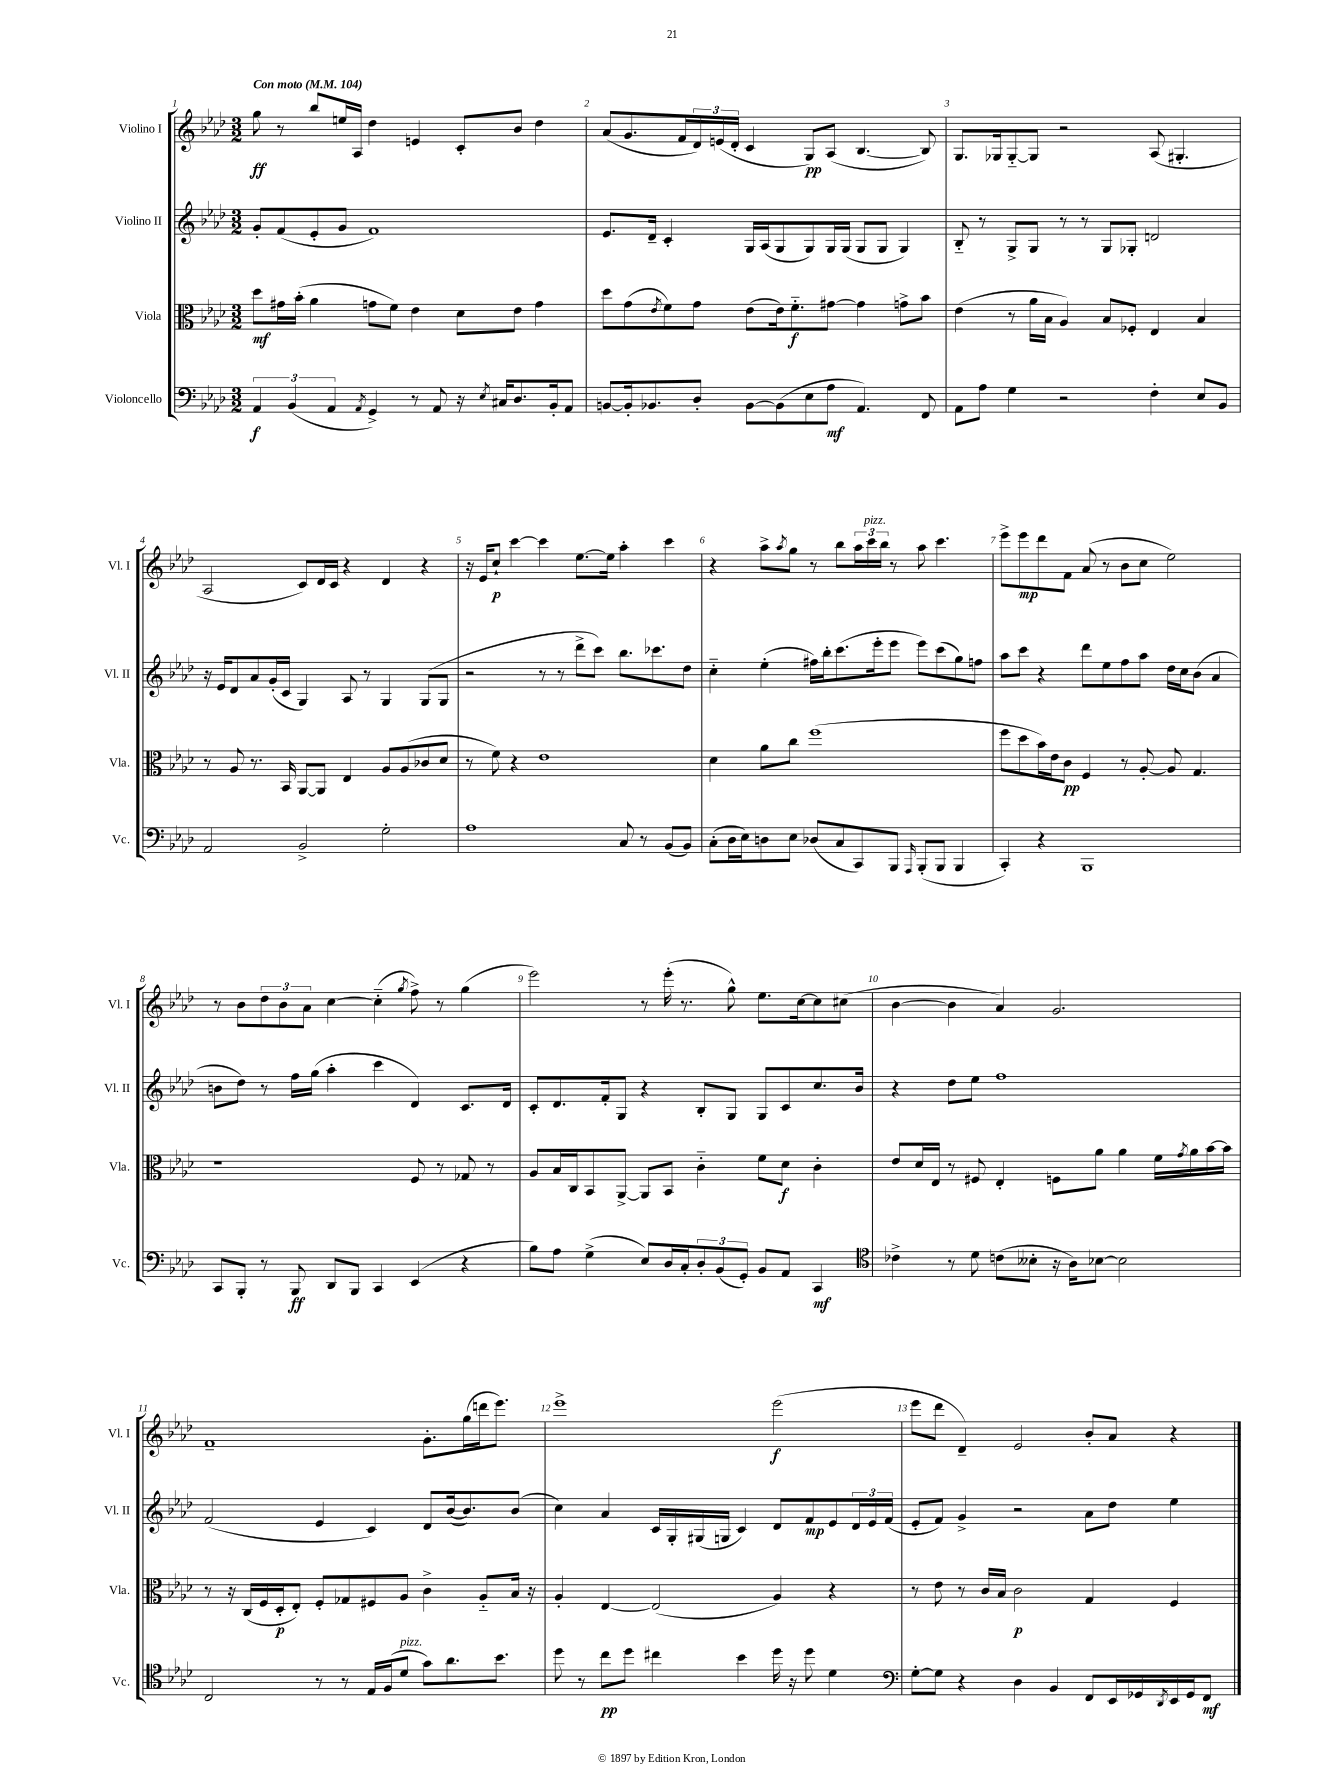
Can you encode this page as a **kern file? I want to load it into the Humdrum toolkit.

**kern	**kern	**kern	**kern
*staff4	*staff3	*staff2	*staff1
*clefF4	*clefC3	*clefG2	*clefG2
*k[b-e-a-d-]	*k[b-e-a-d-]	*k[b-e-a-d-]	*k[b-e-a-d-]
*M3/2	*M3/2	*M3/2	*M3/2
*MM104	*MM104	*MM104	*MM104
6AA-/	8dd-\L	8g'/L	8gg\
.	16g#\L	(8f/	8r
(6BB-/	.	.	.
.	(16b-'\JJ	.	.
.	4a-\	8e-'/	8bb-/L
6AA-/	.	.	.
.	.	8g/J	16ee/L
.	.	.	16A-/JJ
8qAA-/	.	.	.
4GG^/)	8g\L	1f)	4dd-\
.	8f\J)	.	.
8r	4e-\	.	4e/
8AA-/	.	.	.
16r	8d-\L	.	8c'/L
8qE-/	.	.	.
16C#/LK	.	.	.
8.D-/	8e-\J	.	8b-/J
.	4g\	.	4dd-\
16BB-'/k	.	.	.
8AA-/J	.	.	.
=	=	=	=
[8BB/L	8dd-\L	8.e-/L	(8a-/L
16BB'/]k	(8g\	.	8.g/
8.BB-/	.	16d-~/Jk	.
.	8qe-/	.	.
.	8f\)	4c'/	.
.	.	.	16f/L
8D-'/J	8g\J	.	24d-/)
.	.	.	(24e/
.	.	.	24d-'/JJ
[8BB-\L	(8e-\L	16G/LL	4c/
.	.	(16A-/J	.
(8BB-\]	16e-\k)	8G/	.
.	8.f'~\	.	.
8E-\	.	8G/)	8G/L)
8A-\J	[8g#\J	16G/L	(8A-/J
.	.	(16G/JJ	.
4.AA-/)	4g#\]	8G/L	[4.B-/
.	.	8G/J	.
.	8g^\L	4G/)	.
8FF/	8b-\J	.	8B-/])
=	=	=	=
8AA-\L	(4e-\	8B-'~/	8.G/L
8A-\J	.	8r	.
.	.	.	16G-/k
4G\	8r	8G^/L	[8G-'~/
.	16a-\LL	8G/J	8G-/]J
.	16B-\JJ	.	.
2r	4A-/)	8r	2r
.	.	8r	.
.	8B-/L	8G/L	.
.	8F-'/J	8G-'/J	.
4F'\	4E-/	2d/	(8A-/
.	.	.	4.G#'/
8E-/L	4B-/	.	.
8BB-/J	.	.	.
=	=	=	=
2AA-/	8r	16r	2A-/
.	.	16e-/LK	.
.	8A-/	8d-/	.
.	8.r	8a-/	.
.	.	(16g'/L	.
.	16BB-/	16c/JJ	.
2BB-^/	[8AA-/L	4G/)	8c/L)
.	8AA-/]J	.	16d-/L
.	.	.	16c/JJ
.	4E-/	8A-/	4r
.	.	8r	.
2G'\	8A-/L	4G/	4d-/
.	(8A-/	.	.
.	8c-/	(8G/L	4r
.	8d-/J	8G/J	.
=	=	=	=
1A-	8r	2r	16r
.	.	.	16e-/LK
.	8f\)	.	8cc`/J
.	4r	.	[4ccc\
.	1e-	8r	4ccc\]
.	.	8r	.
.	.	8ddd-^\L	[8.ee-\L
.	.	8ccc\J)	.
.	.	.	16ee-\]Jk
8C/	.	8.bb-\L	4aa-'\
8r	.	.	.
.	.	8.ccc-\	.
(8BB-/L	.	.	4ccc\
8BB-/J)	.	8dd-\J	.
=	=	=	=
(8C'\L	4d-\	4cc'~\	4r
16D-\L	.	.	.
16E-\J)	.	.	.
8D\	8a-\L	(4ee-'\	8aa-^\L
.	.	.	8qaa-/
8E-\J	8cc\J	.	8gg\J
(8D-/L	(1ff	16ff#\LL)	8r
.	.	16bb-'\J	.
8C/	.	(8.ccc\	8bb-\L
8CC/)	.	.	24aa-\L
.	.	.	24ccc\
.	.	16eee-'\k	.
.	.	.	24bb-\JJ
8BBB-/J	.	8eee-\J	8r
16qqAAA-/	.	.	.
(8BBB-'/L	.	8eee-\L)	8aa-\
8BBB-/J	.	(8ccc\	4.ccc\
4BBB-/	.	8gg\)	.
.	.	8ff\J	.
=	=	=	=
4CC'/)	8ff\L	8aa-\L	8eee-^\L
.	8dd-\	8ccc\J	8eee-\
4r	16b-\L)	4r	8ddd-\
.	16e-\J	.	.
.	8c\J	.	8f\J
1BBB-	4F/	8ddd-\L	(8a-/
.	.	8ee-\	8r
.	8r	8ff\	8b-\L
.	[8A-'/	8aa-\J	8cc\J
.	8A-/]	16dd-\LL	2ee-\)
.	.	16cc\J	.
.	4.G/	(8b-\J	.
.	.	4a-/	.
=	=	=	=
8CC/L	1r	8b\L	8r
8BBB-'/J	.	8dd-\J)	8b-\L
8r	.	8r	12dd-\
.	.	.	12b-\
8BBB-/	.	16ff\LL	.
.	.	.	12a-\J
.	.	(16gg\JJ	.
8DD-/L	.	4aa-'\	[4cc\
8BBB-/J	.	.	.
4CC/	.	4ccc\	(4cc'~\]
.	.	.	8qgg/
(4EE-/	8F/	4d-/)	8ff^\)
.	8r	.	8r
4r	8G-/	8.c/L	(4gg\
.	8r	.	.
.	.	16d-/Jk	.
=	=	=	=
8B-\L)	8A-/L	8c'/L	2eee-\)
8A-\J	16B-/L	8.d-/	.
.	16C/J	.	.
(4G^\	8BB-/	.	.
.	.	16f'/k	.
.	[8AA-^/J	8G/J	.
8E-/L)	8AA-/]L	4r	8r
16D-/L	8BB-/J	.	(16eee-'\
16C'/J	.	.	8.r
12D-'/	4c'~\	8B-'/L	.
(12BB-/	.	.	.
.	.	8G/J	8gg^^\)
12GG'/J)	.	.	.
8BB-/L	8f\L	8G/L	8.ee-\L
8AA-/J	8d-\J	8c/	.
.	.	.	[16cc\k
4CC/	4c'\	8.cc/	8cc\]
.	.	.	(8cc#\J
.	.	16b-/Jk	.
=	=	=	=
*clefC4	*	*	*
4c-^\	8e-/L	4r	[4b-\
.	16d-/L	.	.
.	16E-/JJ	.	.
8r	8r	8dd-\L	4b-\]
8d-\	8F#/	8ee-\J	.
(8c\L	4E-'/	1ff	4a-/)
8B--'\J	.	.	.
16r	8F\L	.	2.g/
16A-\LK)	.	.	.
[8B-\J	8a-\J	.	.
2B-\]	4a-\	.	.
.	16f\LL	.	.
.	8qg/	.	.
.	16a-\	.	.
.	[16b-\	.	.
.	16b-\]JJ	.	.
=	=	=	=
2C/	8r	(2f/	1f~
.	16r	.	.
.	(16C/LL	.	.
.	16F/	.	.
.	16D-'/J	.	.
.	8E-'/J)	.	.
8r	8F'/L	4e-/	.
8r	8G-/	.	.
16E-/LL	8F#/	4c/)	.
(16F/J	.	.	.
8d-/J	8A-/J	.	.
8g\L)	4c^\	8d-/L	8.g'\L
8.a-\	.	([16b-/k	.
.	.	8.b-/])	(16gg\L
.	8A-'~/L	.	16ddd\J
8.b-\J	.	.	8.eee-\J)
.	16B-/Jk	(8b-/J	.
.	16r	.	.
=	=	=	=
8dd-\	4A-'/	4cc\)	1eee-^
8r	.	.	.
8cc\L	[4E-/	4a-/	.
8dd-\J	.	.	.
4cc#\	(2E-/]	16c/LL	.
.	.	16G'/	.
.	.	(16G#/	.
.	.	16G/JJ	.
4b-\	.	4c/)	.
16dd-\	4A-/)	8d-/L	(2eee-\
16r	.	.	.
8dd-\	.	8f/	.
4d-\	4r	8e-/	.
.	.	24d-/L	.
.	.	24e-/	.
.	.	(24f/JJ	.
=	=	=	=
*clefF4	*	*	*
[8G'\L	8r	8e-'/L	8eee-\L
8G\]J	8e-\	8f/J)	8ddd-\J
4r	8r	4g^/	4d-~/)
.	16c/LL	.	.
.	16B-/JJ	.	.
4D-\	2c\	2r	2e-/
4BB-/	.	.	.
8FF/L	4G/	8a-\L	8b-'/L
16EE-/L	.	8dd-\J	8a-/J
16GG-/	.	.	.
8qDD-/	.	.	.
16EE-/	4F/	4ee-\	4r
16GG-/J	.	.	.
8FF/J	.	.	.
==	==	==	==
*-	*-	*-	*-
